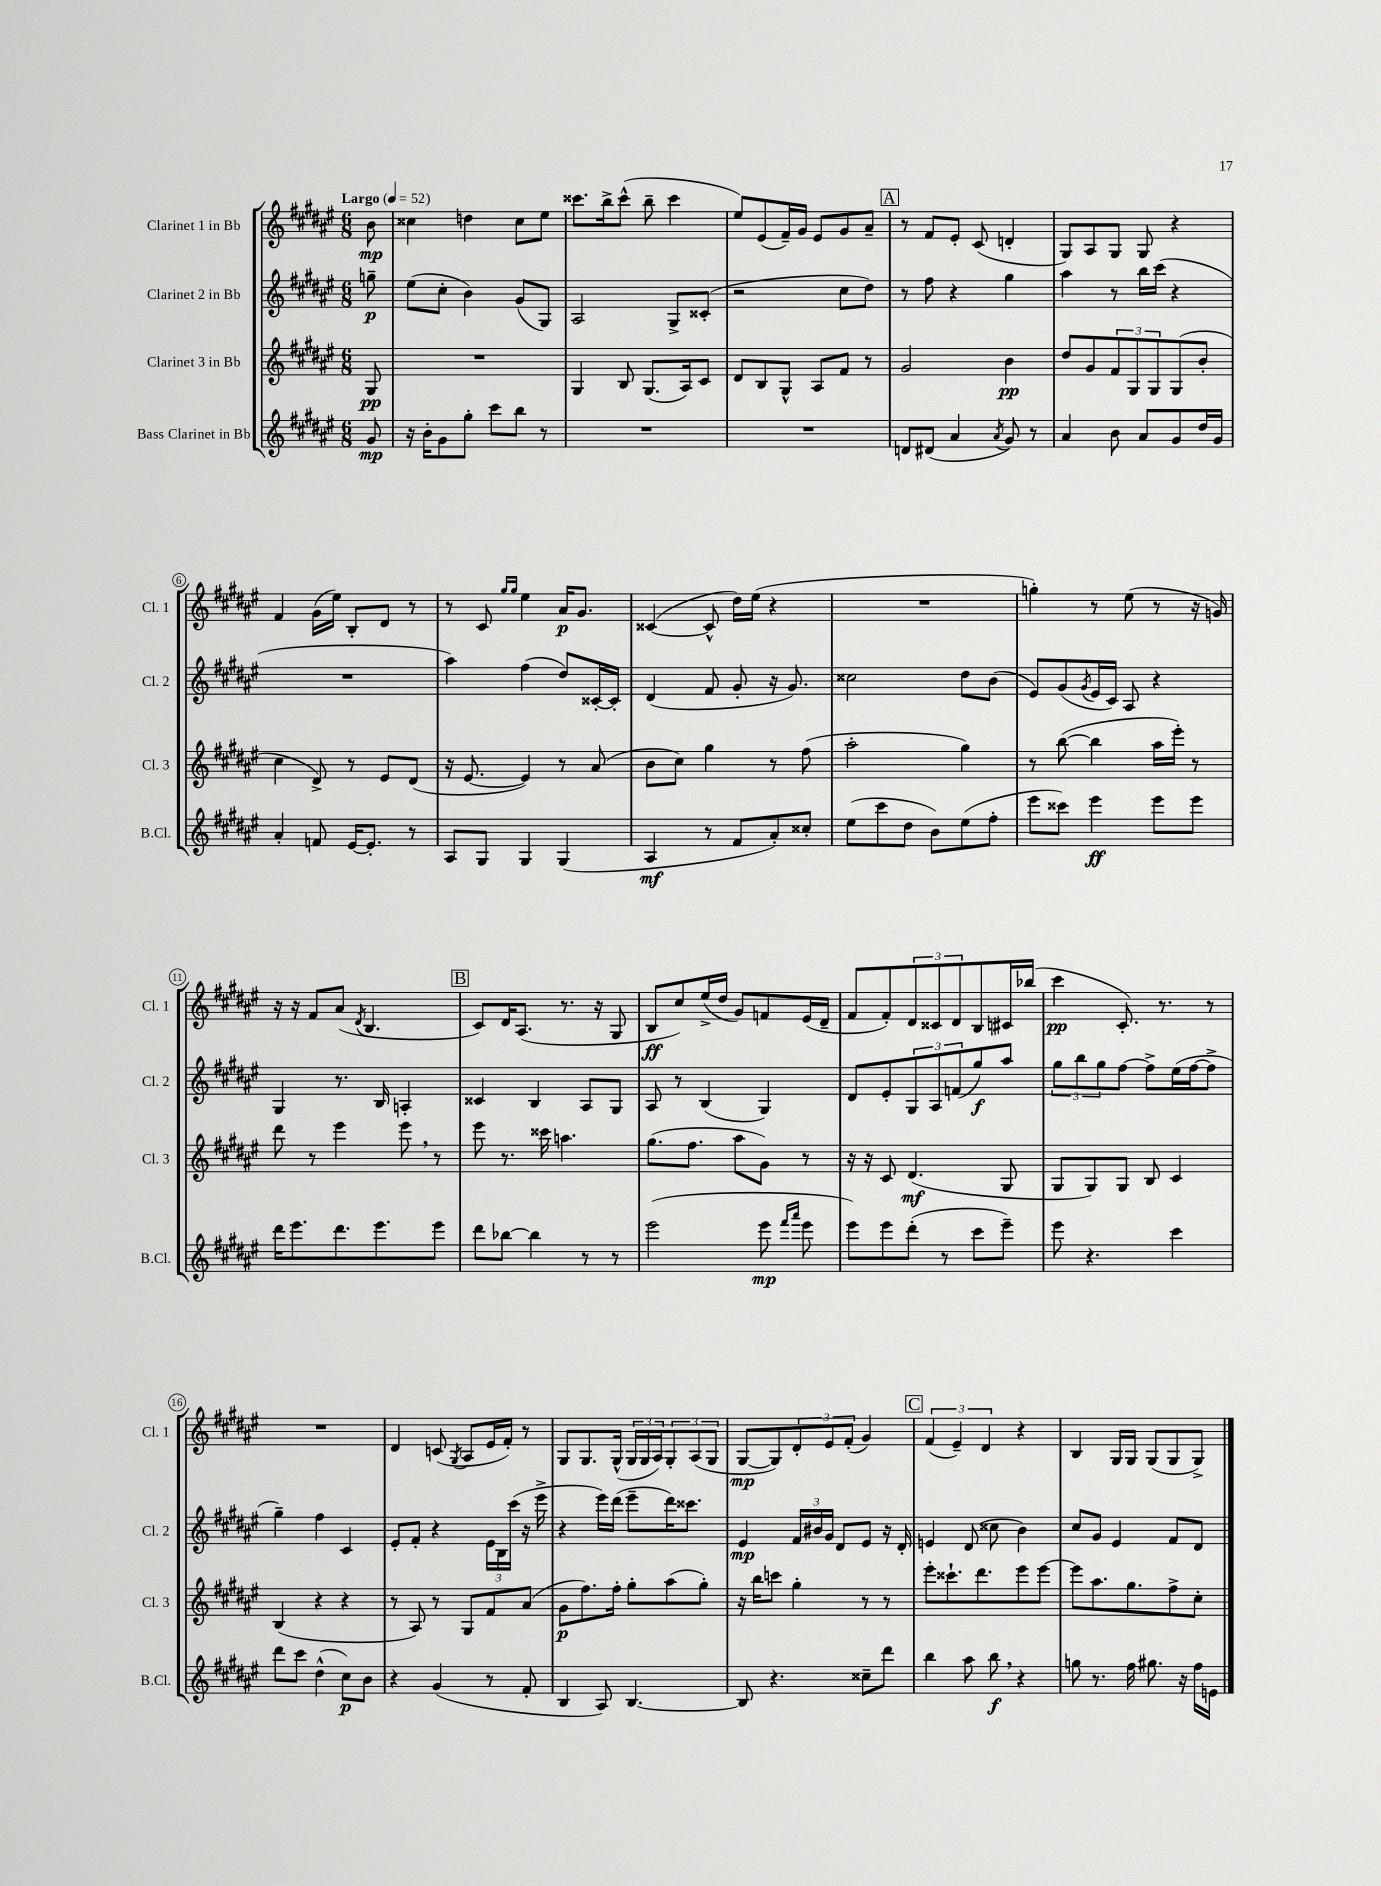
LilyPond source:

<<
\new StaffGroup <<
\new Staff = "s0" \with { instrumentName = "Clarinet 1 in Bb" shortInstrumentName = "Cl. 1" } {
    \clef treble \key fis \major \numericTimeSignature \time 6/8 \partial 8 \tempo "Largo" 4 = 52
    b'8\mp |
    cisis''4 d''4 cisis''8 eis''8 |
    cisis'''8. b''16-> cisis'''8-^( b''8-- cisis'''4 |
    eis''8) eis'8( fis'16--) gis'16 eis'8 gis'8 ais'8-- |
    \mark \markup { \box "A" } r8 fis'8 eis'8-. cis'8( d'4-. |
    gis8) ais8 gis8 gis8 r4 |
    fis'4 gis'16( eis''16) b8-. dis'8 r8 |
    r8 cis'8 \grace { gis''16 gis''16 } eis''4 ais'16\p gis'8. |
    cisis'4~( cisis'8-^ dis''16) eis''16( r4 |
    R2. |
    g''4-.) r8 eis''8( r8 r16 g'16) |
    r16 r16 fis'8 ais'8( \acciaccatura { dis'8 } b4. |
    \mark \markup { \box "B" } cis'8) dis'16 ais8.( r8. r16 gis8 |
    b8\ff cis''8) eis''16->( dis''16 gis'8) f'8 eis'16( dis'16-- |
    fis'8 fis'8-.) \tuplet 3/2 { dis'8 cisis'8 dis'8 } b8 cis'16 bes''16( |
    cis'''4\pp cis'8.-.) r8. r8 |
    R2. |
    dis'4 c'8( \acciaccatura { gis8 } ais8 eis'16 fis'16-.) r8 |
    gis8 gis8. gis16-^( \tuplet 3/2 { gis16 gis16 ais16) } \tuplet 3/2 { gis8-. ais8( gis8 } |
    gis8~\mp gis8) \tuplet 3/2 { dis'8-. eis'8 fis'8-.( } gis'4) |
    \mark \markup { \box "C" } \tuplet 3/2 { fis'4( eis'4--) dis'4 } r4 |
    b4 gis16 gis16 gis8( gis8 gis8->) \bar "|." |
}
\new Staff = "s1" \with { instrumentName = "Clarinet 2 in Bb" shortInstrumentName = "Cl. 2" } {
    \clef treble \key fis \major \numericTimeSignature \time 6/8 \partial 8
    g''8--\p |
    eis''8( cis''8-. b'4) gis'8( gis8) |
    ais2 gis8-> cisis'8-.( |
    r2 cis''8 dis''8) |
    \mark \markup { \box "A" } r8 fis''8 r4 gis''4 |
    ais''4 r8 b''16 cis'''16( r4 |
    R2. |
    ais''4) fis''4( dis''8) cisis'16~-. cisis'16-. |
    dis'4( fis'8 gis'8-. r16 gis'8.) |
    cisis''2 dis''8 b'8( |
    eis'8) gis'8( \acciaccatura { gis'8 } eis'16 cis'16) ais8 r4 |
    gis4 r8. b16 a4-. |
    \mark \markup { \box "B" } cisis'4 b4 ais8 gis8 |
    ais8 r8 b4( gis4) |
    dis'8 eis'8-. \tuplet 3/2 { gis8 ais8 f'8( } gis''8\f) ais''8 |
    \tuplet 3/2 { gis''8 b''8 gis''8 } fis''8~ fis''8-> eis''16( fis''16~ fis''8-> |
    gis''4--) fis''4 cis'4 |
    eis'8-. fis'8-. r4 \tuplet 3/2 { eis'16 b16 cis'''16( } r16 eis'''16-> |
    r4 eis'''16) dis'''16( eis'''8-- dis'''16) cisis'''8. |
    eis'4\mp \tuplet 3/2 { fis'16 bis'16 gis'16 } dis'8 eis'8 r16 dis'16-. |
    \mark \markup { \box "C" } e'4 dis'8( cisis''8 b'4) |
    cis''8 gis'8 eis'4 fis'8 dis'8 \bar "|." |
}
\new Staff = "s2" \with { instrumentName = "Clarinet 3 in Bb" shortInstrumentName = "Cl. 3" } {
    \clef treble \key fis \major \numericTimeSignature \time 6/8 \partial 8
    gis8\pp |
    R2. |
    gis4 b8 gis8.( ais16) cis'8 |
    dis'8 b8 gis8-^ ais8 fis'8 r8 |
    \mark \markup { \box "A" } gis'2 b'4\pp |
    dis''8 gis'8 \tuplet 3/2 { fis'8 gis8 gis8 } gis8( b'8-. |
    cis''4 dis'8->) r8 eis'8 dis'8( |
    r16 eis'8.~ eis'4) r8 ais'8( |
    b'8 cis''8) gis''4 r8 fis''8( |
    ais''2-. gis''4) |
    r8 b''8~( b''4 ais''16 eis'''16-.) r8 |
    dis'''8 r8 eis'''4 eis'''8 \breathe r8 |
    \mark \markup { \box "B" } eis'''8 r8. cisis'''16 a''4. |
    gis''8.( fis''8. ais''8 gis'8) r8 |
    r16 r16 cis'8 dis'4.\mf( gis8 |
    gis8 gis8) gis8 b8 cis'4 |
    b4( r4 r4 |
    r8 ais8) r8 gis8 fis'8 ais'8( |
    gis'8\p fis''8.) fis''16-. gis''8-. ais''8( gis''8-.) |
    r16 b''16 c'''8 gis''4-. r8 r8 |
    \mark \markup { \box "C" } eis'''8-. cisis'''8.-! dis'''8. eis'''8 eis'''8~ |
    eis'''8 ais''8. gis''8. fis''8-> cis''8-. \bar "|." |
}
\new Staff = "s3" \with { instrumentName = "Bass Clarinet in Bb" shortInstrumentName = "B.Cl." } {
    \clef treble \key fis \major \numericTimeSignature \time 6/8 \partial 8
    gis'8\mp |
    r16 b'16-. gis'8 gis''8-. cis'''8 b''8 r8 |
    R2. |
    R2. |
    \mark \markup { \box "A" } d'8 dis'8( ais'4 \acciaccatura { ais'8 } gis'8) r8 |
    ais'4 b'8 ais'8 gis'8 dis''16 gis'16 |
    ais'4-. f'8 eis'16~ eis'8.-. r8 |
    ais8 gis8 gis4 gis4( |
    ais4\mf r8 fis'8 ais'8-.) cisis''8-. |
    eis''8( cis'''8 dis''8 b'8) eis''8( fis''8-. |
    eis'''8 cisis'''8) eis'''4\ff eis'''8 eis'''8 |
    dis'''16 eis'''8. dis'''8. eis'''8. eis'''8 |
    \mark \markup { \box "B" } dis'''8 bes''8~ bes''4 r8 r8 |
    eis'''2( eis'''8\mp \grace { fis'''16 ais'''16 } eis'''8 |
    eis'''8) eis'''8 dis'''8-.( r8 cis'''8 eis'''8--) |
    eis'''8 r4. cis'''4 |
    dis'''8 cis'''8 dis''4-^( cis''8\p) b'8 |
    r4 gis'4( r8 fis'8-. |
    b4 ais8) b4.~ |
    b8 r4. cisis''8-- dis'''8 |
    \mark \markup { \box "C" } b''4 ais''8 b''8\f \breathe r4 |
    g''8 r8. fis''16 gis''8. r16 fis''16 e'16 \bar "|." |
}
>>
>>
\layout { \context { \Score \override BarNumber.stencil = #(make-stencil-circler 0.1 0.3 ly:text-interface::print) } }
